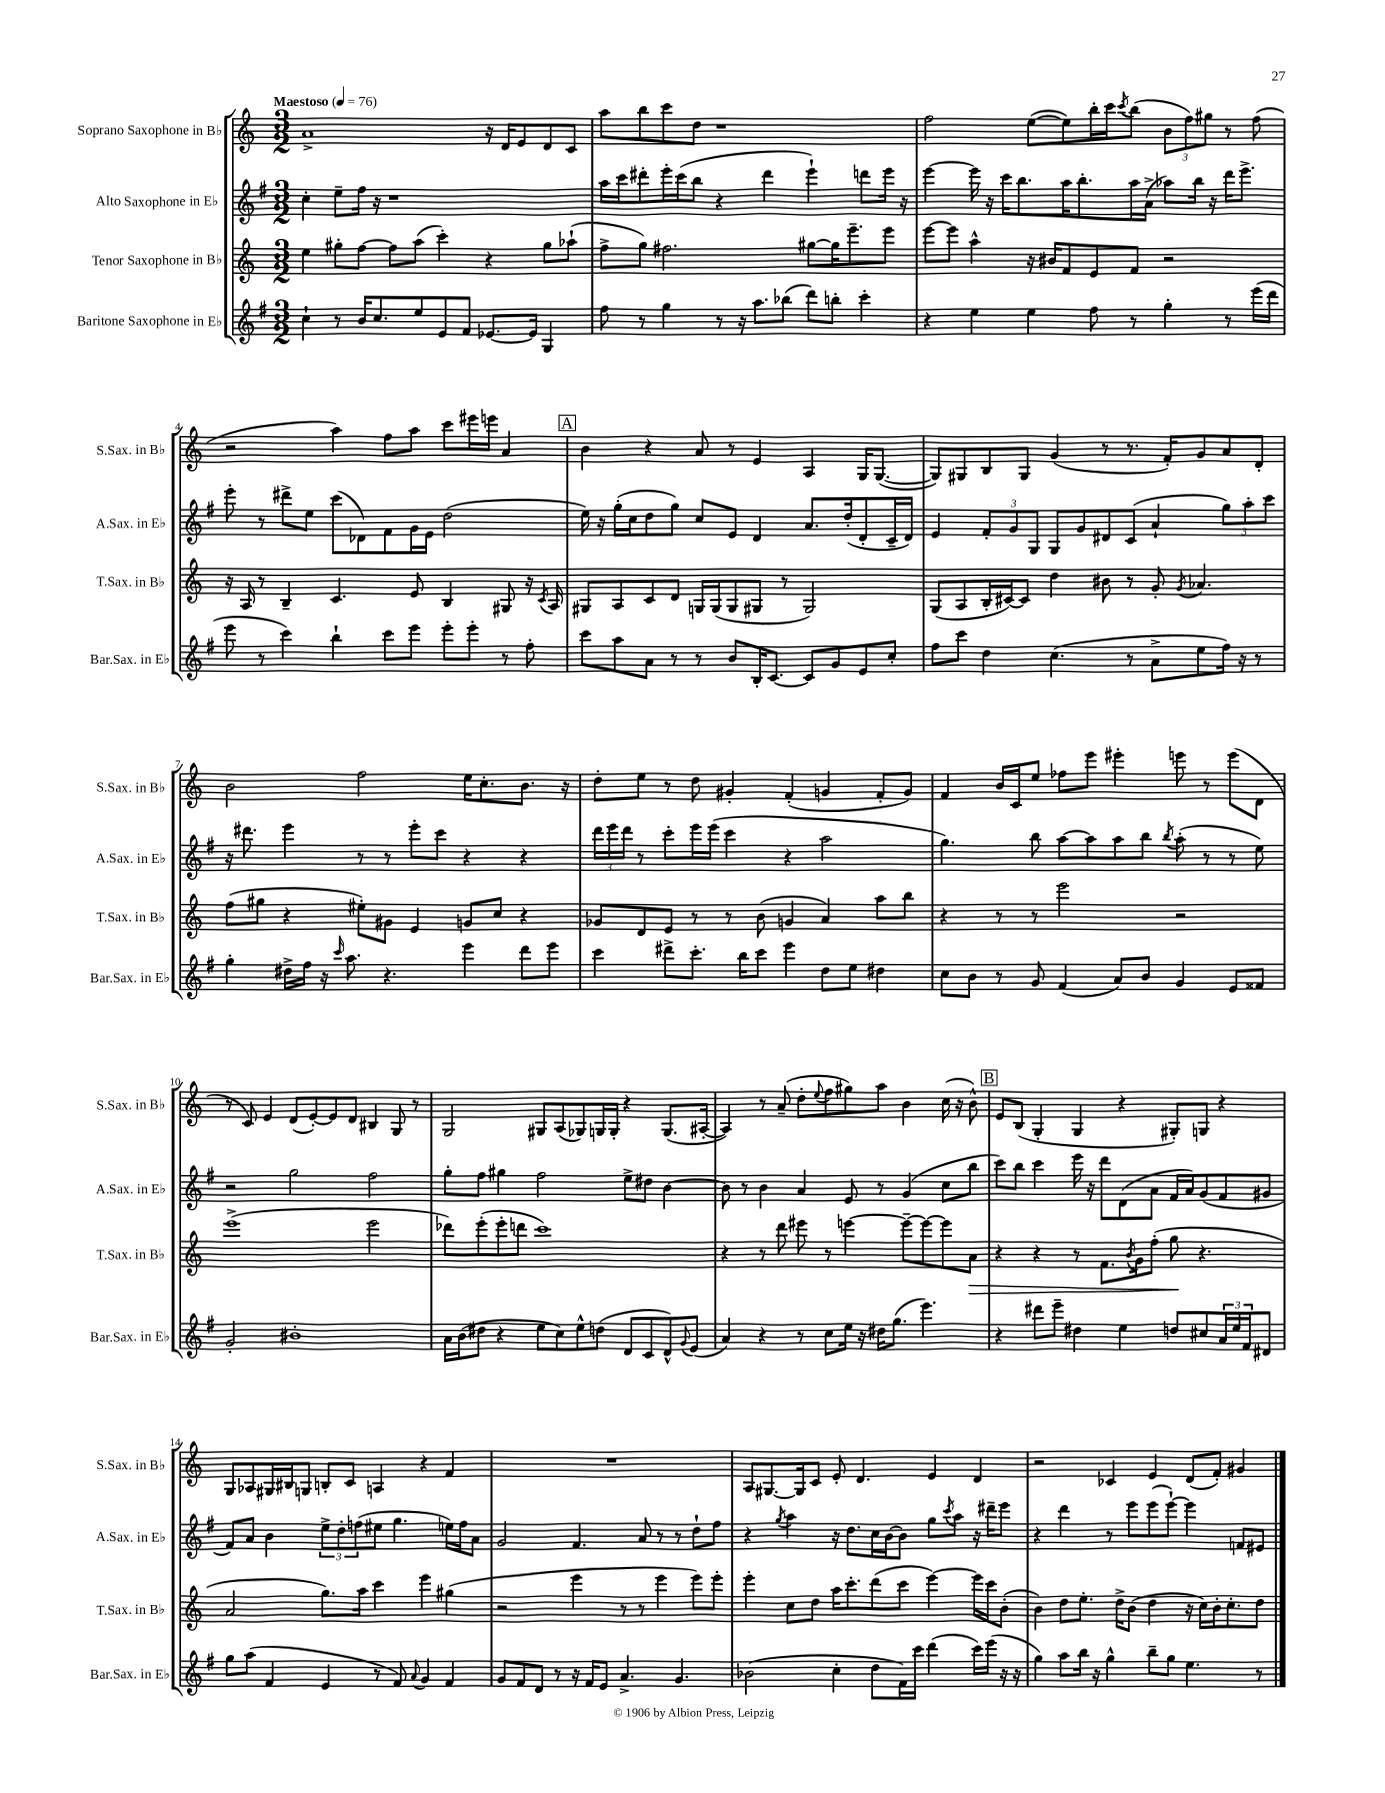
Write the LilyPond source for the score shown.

<<
\new StaffGroup <<
\new Staff = "s0" \with { instrumentName = "Soprano Saxophone in Bb" shortInstrumentName = "S.Sax. in Bb" } {
    \clef treble \key c \major \numericTimeSignature \time 3/2 \tempo "Maestoso" 4 = 76
    a'1-> r16 d'16 e'8 d'8 c'8 |
    a''8 b''8 c'''8 d''8 r1 |
    f''2 e''8~( e''8) b''16-. c'''16 \acciaccatura { c'''8 } b''8( \tuplet 3/2 { b'8 f''8) gis''8 } r8 f''8( |
    r2 a''4) f''8 a''8 c'''8 eis'''16 e'''16 a'4 |
    \mark \markup { \box "A" } b'4 r4 a'8 r8 e'4 a4 g16 g8.~( |
    g8) gis8 b8 gis8 g'4( r8 r8. f'16-.) g'8 a'8 d'8-. |
    b'2 f''2 e''16 c''8.-. b'8. r16 |
    d''8-. e''8 r8 d''8 gis'4-. f'4-.( g'4 f'8-. g'8) |
    f'4 b'16 c'16 e''8 fes''8 e'''8 eis'''4-. e'''8 r8 e'''8( d'8 |
    r8 c'8) e'4 d'8( e'8~-.) e'8 d'8 bis4 g8 r8 |
    g2 gis8 a8( ges8) g16 g16-. r4 g8.( ais16~-. |
    ais4) r8 a'8--( d''8-. \appoggiatura { e''8 } f''8 gis''8) a''8 b'4 c''16( r16 b'8-^) |
    \mark \markup { \box "B" } e'8 b8( g4-. g4 r4 gis8-.) g8 r4 |
    g8 aes8 gis16 bis16 g8 b8-. c'8 a4 r4 f'4 |
    R1. |
    a8 gis8.~ gis16 c'8 e'8-. d'4. e'4 d'4 |
    r2 ces'4 e'4 d'8( f'8-.) gis'4 \bar "|." |
}
\new Staff = "s1" \with { instrumentName = "Alto Saxophone in Eb" shortInstrumentName = "A.Sax. in Eb" } {
    \clef treble \key g \major \numericTimeSignature \time 3/2
    c''4-. e''8-- fis''16 r16 r1 |
    a''16 c'''16 dis'''8-. e'''16-. c'''16( b''8 r4 dis'''4 e'''4-!) d'''8 e'''16 r16 |
    e'''4~ e'''16 r16 c'''16 b''8. a''16 b''8.-. a''16 a'16->( aes''8) b''16 r16 d'''16 e'''8.-> |
    e'''8-. r8 dis'''8-> e''8 c'''8( des'8) fis'8 g'16 e'16 d''2( |
    \mark \markup { \box "A" } e''16) r16 g''16-.( c''16 d''8 g''8) c''8 e'8 d'4 a'8. d''16-.( d'8-. c'16-- d'16) |
    e'4 \tuplet 3/2 { fis'8-. g'8 g8 } g8 g'8 dis'8 c'8( a'4-! \tuplet 3/2 { g''8) a''8-. c'''8 } |
    r16 dis'''8. e'''4 r8 r8 e'''8-. c'''8 r4 r4 |
    \tuplet 3/2 { d'''16 e'''16 d'''16 } r8 c'''8-. e'''16 e'''16( c'''4 r4 a''2 |
    g''4.) b''8 a''8~ a''8 a''8 b''8 \acciaccatura { b''8 } a''8-.( r8 r8 e''8) |
    r2 g''2 fis''2 |
    g''8-. fis''8 gis''4 fis''2 e''8-> dis''8 b'4~ |
    b'8 r8 b'4 a'4 e'8 r8 g'4( c''8 b''8 |
    \mark \markup { \box "B" } c'''8) b''8 c'''4 e'''16 r16 d'''8 d'8( a'8 fis'16 a'16) g'8( fis'8 gis'8 |
    fis'8) a'8 b'4 \tuplet 3/2 { e''8-> d''8-. f''8( } eis''8 g''4. e''16) f''16 a'8 |
    g'2 fis'4. a'8 r8 r8 d''8-! fis''8 |
    r4 \acciaccatura { g''8 } a''4 r16 d''8. c''16 b'16~ b'8 g''8 \acciaccatura { c'''8 } a''8 r16 dis'''16-- e'''8 |
    r4 d'''4 r8 e'''8 e'''8( e'''8~-!) e'''4 f'8 eis'8 \bar "|." |
}
\new Staff = "s2" \with { instrumentName = "Tenor Saxophone in Bb" shortInstrumentName = "T.Sax. in Bb" } {
    \clef treble \key c \major \numericTimeSignature \time 3/2
    e''4 gis''8-. f''8~ f''8 a''8( c'''4-.) r4 gis''8 aes''8-!( |
    f''8-> g''8) fis''2. gis''8~ gis''16 e'''8.-- e'''8 |
    e'''8~ e'''8 a''4-^ r16 bis'16 f'8 e'8 f'8 r2 |
    r16 a16 r8 b4-- c'4. e'8 b4 gis8 r16 \acciaccatura { c'8 } a16 |
    \mark \markup { \box "A" } gis8 a8 c'8 d'8 g16 g16( g8 gis8 r8 gis2) |
    g8( a8 b16-. cis'16~) cis'8 d''4 bis'8 r8 g'8-. \acciaccatura { g'8 } aes'4. |
    f''8( gis''8 r4 eis''8-.) gis'8 e'4 g'8 c''8 r4 |
    ges'8 d'8 e'8 r8 r8 b'8( g'4 a'4) a''8 b''8 |
    r4 r8 r8 e'''2 r2 |
    e'''1->( e'''2 |
    des'''8) e'''8-.( e'''8-. d'''8 c'''1) |
    r4 r8 d'''8 eis'''8 r8 e'''4~ e'''8~-- e'''8~ e'''8 a'8\> |
    \mark \markup { \box "B" } r4 r4 r8 f'8. \acciaccatura { b'8 } g'16 f''8-.( g''8\! r4. |
    a'2 g''8.) a''16 c'''4 e'''4 gis''4( |
    r2 e'''4 r8 r8 e'''4 e'''8) e'''8-. |
    e'''4-. c''8 d''8 a''16 c'''8.-. d'''8( c'''8 e'''4~) e'''16 c'''16 b'8-.( |
    b'4) d''8 e''8.-. d''16-> b'8( d''4 r16 c''16) b'16-. c''8.-. d''8 \bar "|." |
}
\new Staff = "s3" \with { instrumentName = "Baritone Saxophone in Eb" shortInstrumentName = "Bar.Sax. in Eb" } {
    \clef treble \key g \major \numericTimeSignature \time 3/2
    c''4-! r8 b'16 c''8. e''8 e'8 fis'8 ees'8.~ ees'16 g4 |
    fis''8 r8 g''4 r8 r16 a''8. bes''8( d'''8) b''8-. c'''4-. |
    r4 e''4 e''4 fis''8 r8 g''4-. r8 e'''16( d'''16 |
    e'''8 r8 c'''4) b''4-! c'''8 e'''8 e'''8-. e'''8-. r8 fis''8-. |
    \mark \markup { \box "A" } c'''8 a''8 a'8 r8 r8 b'8 b16-. c'8.~ c'8 g'8 e'8 c''8-. |
    fis''8 c'''8 d''4 c''4.( r8 a'8-> e''8 fis''16) r16 r8 |
    g''4-. dis''16-> fis''16 r16 \grace { c'''16 } a''8. r4. e'''4 d'''8 e'''8 |
    c'''4 dis'''8-> c'''8.-. b''16 c'''8 e'''4 d''8 e''8 dis''4 |
    c''8 b'8 r8 g'8 fis'4( a'8) b'8 g'4 e'8 fisis'8 |
    g'2-. bis'1-. |
    a'16 b'16( dis''8 r4 e''8 c''8) e''8-^ d''8( d'8 c'8 d'8-^) \appoggiatura { g'8 } e'8( |
    a'4) r4 r8 c''8 e''16 r16 dis''16 g''8.( e'''4.) |
    \mark \markup { \box "B" } r4 dis'''8 e'''8-- dis''4 e''4 d''8 cis''8 \tuplet 3/2 { a'16 e''16 fis'16 } dis'8 |
    g''8 a''8( fis'4 e'4 r8 fis'8) \appoggiatura { a'8 } g'4 fis'4 |
    g'8 fis'8 d'8 r8 r16 fis'16 e'8 a'4.-> g'4. |
    bes'2( c''4-. d''8 fis'16) c'''16 d'''4( c'''16) e'''16( r16 r16 |
    g''4) a''8 b''16 r16 g''4-^ b''8-- g''8 e''4. r8 \bar "|." |
}
>>
>>
